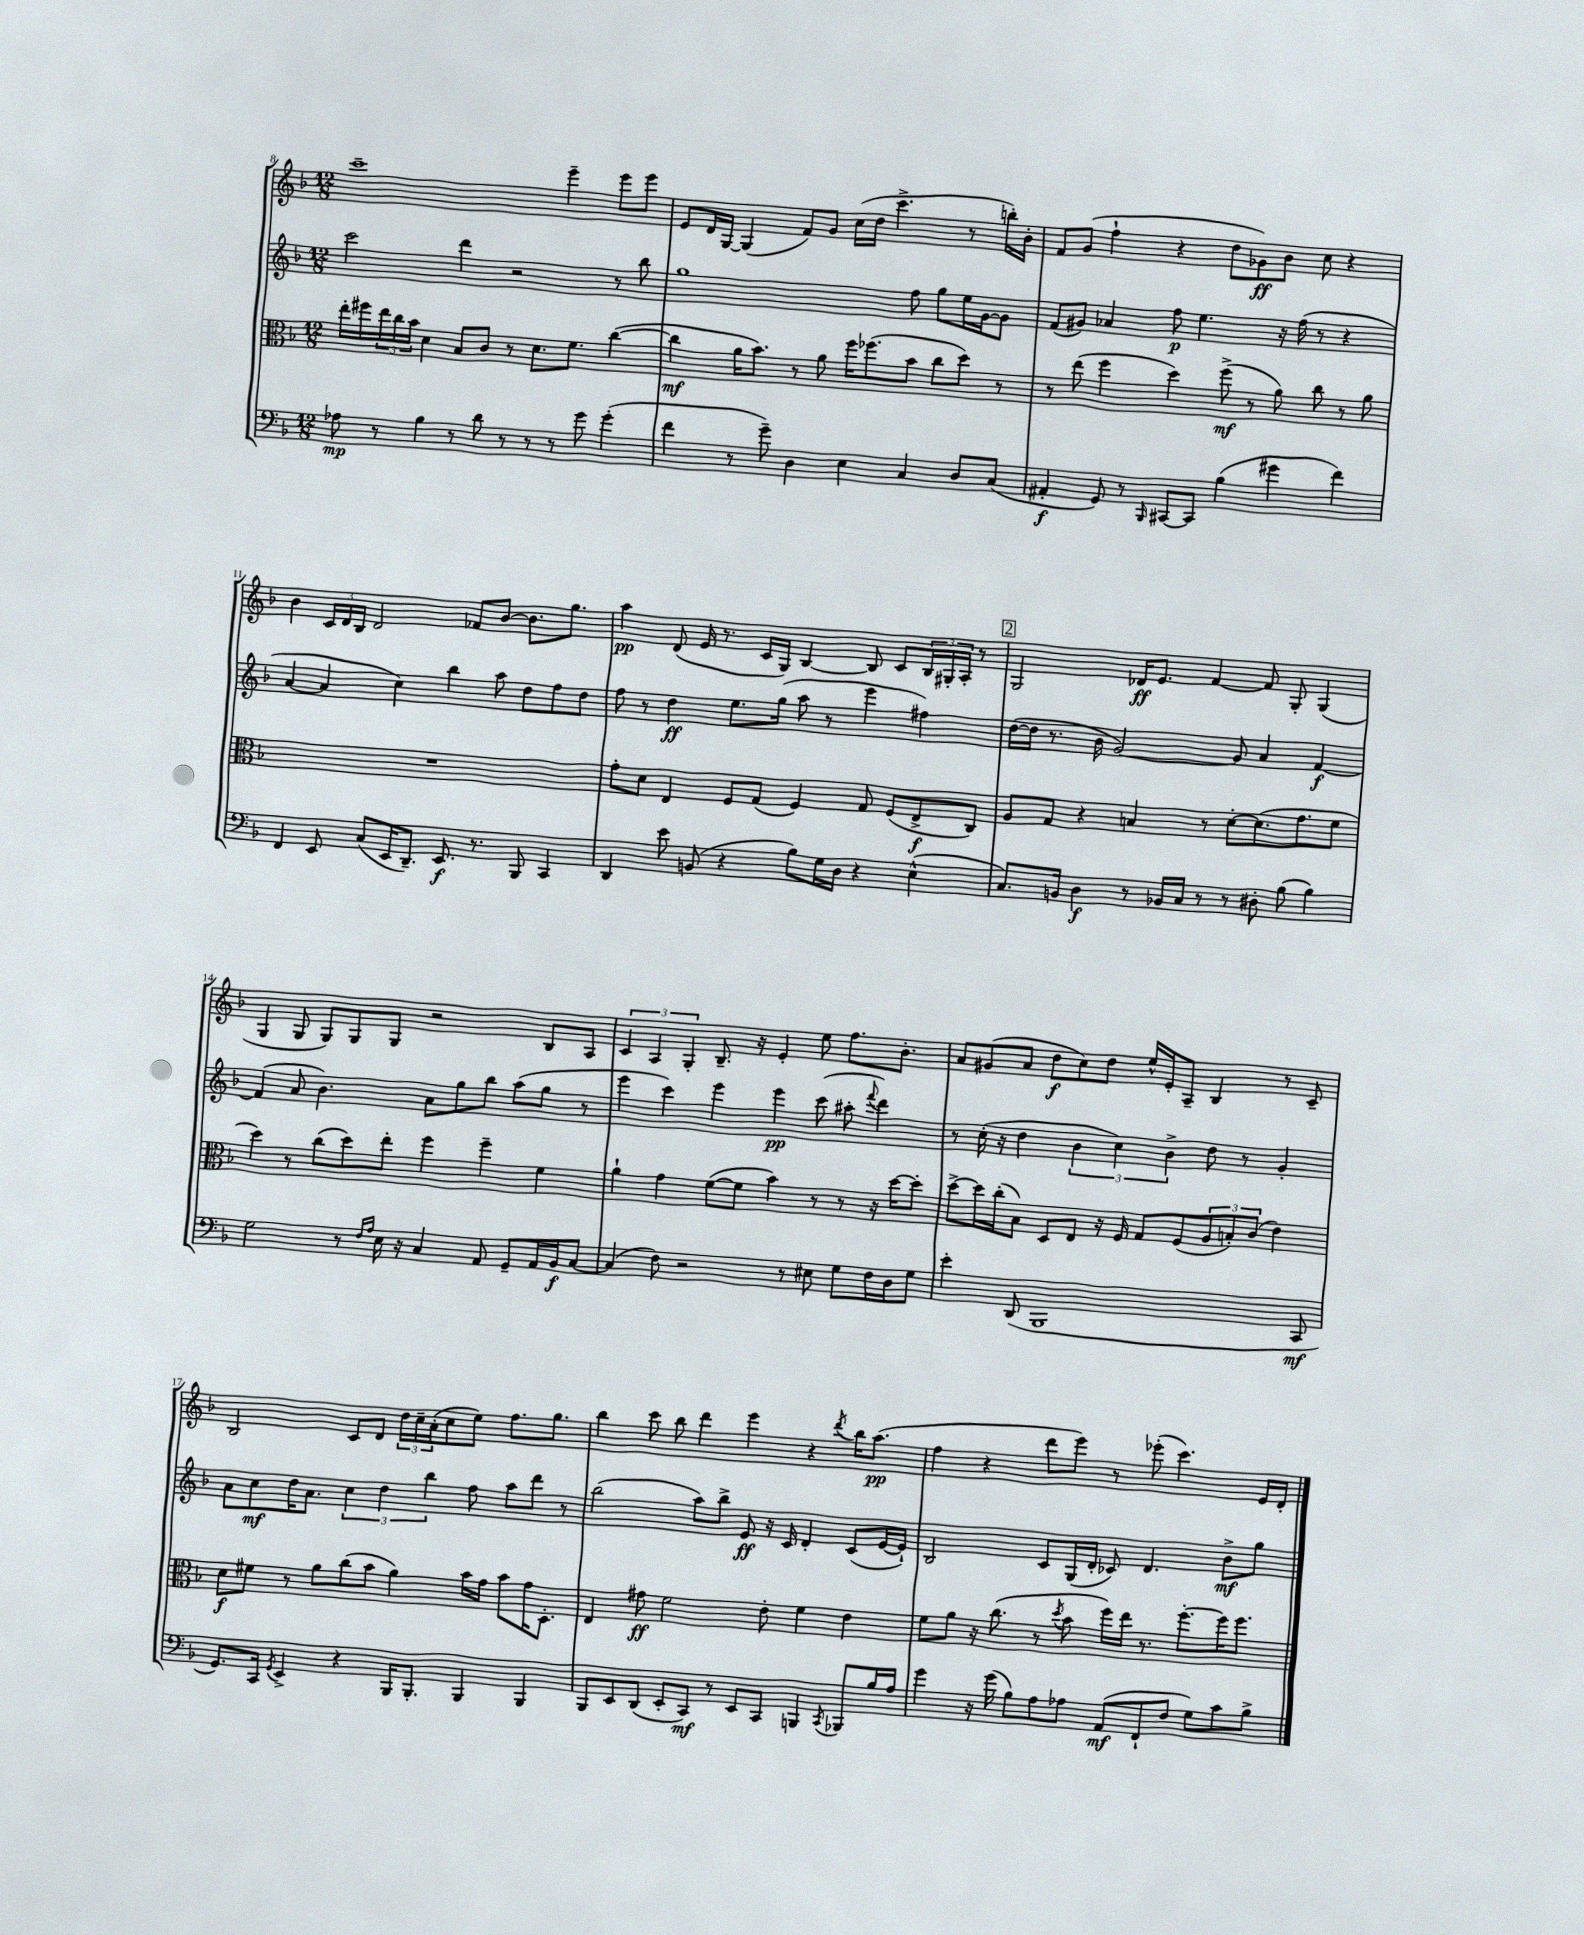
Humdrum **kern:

**kern	**dynam	**kern	**dynam	**kern	**dynam	**kern	**dynam
*part4	*part4	*part3	*part3	*part2	*part2	*part1	*part1
*staff4	*staff4	*staff3	*staff3	*staff2	*staff2	*staff1	*staff1
*clefF4	*	*clefC3	*	*clefG2	*	*clefG2	*
*k[b-]	*	*k[b-]	*	*k[b-]	*	*k[b-]	*
*M12/8	*	*M12/8	*	*M12/8	*	*M12/8	*
=8	=8	=8	=8	=8	=8	=8	=8
8A-X\	mp	16ee'\LL	.	2ccc\	.	1ccc~	.
.	.	16ff#X\	.	.	.	.	.
8r	.	24ee\	.	.	.	.	.
.	.	24cc\	.	.	.	.	.
.	.	24b-\JJ	.	.	.	.	.
4B-\	.	4d\	.	.	.	.	.
8r	.	8B-/L	.	4ddd\	.	.	.
8d\	.	8c/J	.	.	.	.	.
8r	.	8r	.	2r	.	.	.
8r	.	8.d\L	.	.	.	.	.
8r	.	.	.	.	.	4eee~\	.
.	.	8.f\J	.	.	.	.	.
8g\	.	.	.	.	.	.	.
(4g'\	.	([4cc\	.	8r	.	8eee\L	.
.	.	.	.	8bb-\	.	8eee\J	.
=9	=9	=9	=9	=9	=9	=9	=9
4f\	.	4cc\]	mf	1gg	.	8e/L	.
.	.	.	.	.	.	16d/L	.
.	.	.	.	.	.	[16G/JJ	.
8r	.	16a\KL	.	.	.	(4G/]	.
.	.	8.b-\J)	.	.	.	.	.
8g~\)	.	.	.	.	.	.	.
4D\	.	8r	.	.	.	8f/L)	.
.	.	8a\	.	.	.	8g/J	.
4E\	.	16ff\KL	.	.	.	(16cc\LL	.
.	.	(8.ff-X\	.	.	.	16dd\JJ	.
.	.	.	.	.	.	4.ccc^\	.
4C/	.	8b-\J	.	8ff\	.	.	.
.	.	8cc\L	.	8gg\L	.	.	.
8D/L	.	8dd\J)	.	16ee\L	.	8r	.
.	.	.	.	[16g\J	.	.	.
(8C/J	.	8r	.	8g\J]	.	16bbn'\LL)	.
.	.	.	.	.	.	16b-'\JJ	.
=10	=10	=10	=10	=10	=10	=10	=10
4AA#X'/	f	8r	.	(8f/L	.	8f/L	.
.	.	(8ee\	.	8g#X/J)	.	(8g/J	.
8GG/)	.	4ff\	.	4a-X/	.	4ff`\	.
8r	.	.	.	.	.	.	.
16qqBBB-/	.	.	.	.	.	.	.
[8CC#X/L	.	4dd\)	.	8ff\	p	4r	.
8CC#/J]	.	.	.	4.ee\	.	.	.
(4B-\	.	(8ff^\	mf	.	.	8dd\L	.
.	.	8r	.	.	.	8g-X\)	ff
4g#X\	.	8a\)	.	16r	.	8b-\J	.
.	.	.	.	(16ff\	.	.	.
.	.	8cc\	.	8r	.	8cc\	.
4f\)	.	8r	.	4r	.	4r	.
.	.	8a\	.	.	.	.	.
!!LO:LB:g=z
=11	=11	=11	=11	=11	=11	=11	=11
4FF/	.	1.r	.	[4a/	.	4b-\	.
8EE/	.	.	.	4a/]	.	24c/LL	.
.	.	.	.	.	.	24d/	.
.	.	.	.	.	.	24B-/JJ	.
(8C/L	.	.	.	.	.	2d/	.
16EE/K	.	.	.	4cc\)	.	.	.
8.DD~/J)	.	.	.	.	.	.	.
8.EE/	f	.	.	4bb-\	.	.	.
.	.	.	.	.	.	8f-X/L	.
8.r	.	.	.	.	.	.	.
.	.	.	.	8aa\	.	[8b-/J	.
8BBB-/	.	.	.	8dd\L	.	8.b-\L]	.
4CC/	.	.	.	8ff\	.	.	.
.	.	.	.	.	.	8.gg\J	.
.	.	.	.	8dd\J	.	.	.
=12	=12	=12	=12	=12	=12	=12	=12
4DD/	.	8g'\L	.	8ff\	.	4aa\	pp
.	.	8d\J	.	8r	.	.	.
8e\	.	4E/	.	4dd\	ff	(8d/	.
(8BBn/	.	.	.	.	.	16e/	.
.	.	.	.	.	.	8.r	.
4r	.	8F/L	.	8.ee\L	.	.	.
.	.	(8G/J	.	.	.	16c/LL	.
.	.	.	.	(16gg\Jk	.	16G/JJ)	.
8B-\L)	.	4F/)	.	8aa\	.	[4B-/	.
16G\L	.	.	.	8r	.	.	.
16D\JJ	.	.	.	.	.	.	.
4r	.	8G/	.	4eee\	.	8B-/]	.
.	.	(8F/L	.	.	.	8c/L	.
(4E^^\	.	8E^/	f	4ff#X\)	.	24B-/L	.
.	.	.	.	.	.	24G#X'/	.
.	.	.	.	.	.	24A'/JJ	.
.	.	8C/J)	.	.	.	8r	.
!!LO:REH:place=s1:t=2
=13	=13	=13	=13	=13	=13	=13	=13
8.C/L)	.	8A/L	.	([16dd\LL	.	2G/	.
.	.	.	.	16dd\JJ]	.	.	.
.	.	8G/J	.	8.r	.	.	.
16BBn/Jk	.	.	.	.	.	.	.
4D\	f	4r	.	.	.	.	.
.	.	.	.	16b-\	.	.	.
.	.	.	.	[2g/)	.	.	.
8r	.	4Bn/	.	.	.	16d-X/KL	ff
.	.	.	.	.	.	8.e/J	.
16BB-X/LL	.	.	.	.	.	.	.
16C/JJ	.	.	.	.	.	.	.
8r	.	8r	.	.	.	[4f/	.
8r	.	[8d'\L	.	8g/]	.	.	.
8D#X'\	.	(8.d\]	.	4a/	.	8f/]	.
(8B-\	.	.	.	.	.	8G'/	.
.	.	8.g\	.	.	.	.	.
4B-\)	.	.	.	[4f/	f	(4G/	.
.	.	8f\J	.	.	.	.	.
!!LO:LB:g=z
=14	=14	=14	=14	=14	=14	=14	=14
2G\	.	4dd\)	.	(4f/]	.	4G/	.
.	.	8r	.	8a/	.	8G/	.
.	.	(8cc\L	.	4.b-\)	.	8G/L)	.
8r	.	8dd\)	.	.	.	8G/	.
16qqF/LL	.	.	.	.	.	.	.
16qqA/JJ	.	.	.	.	.	.	.
16E\	.	8ee'\J	.	.	.	8G/J	.
16r	.	.	.	.	.	.	.
4C/	.	4ff\	.	8a\L	.	2r	.
.	.	.	.	8gg\	.	.	.
8AA/	.	4ff~\	.	8bb-\J	.	.	.
8GG~/L	.	.	.	(8aa\L	.	.	.
16AA/L	.	4f\	.	8gg\J	.	8B-/L	.
16BB-/J	f	.	.	.	.	.	.
[8C/J	.	.	.	8r	.	8A/J	.
=15	=15	=15	=15	=15	=15	=15	=15
(4C/]	.	4a`\	.	4eee\	.	6c/	.
.	.	.	.	.	.	6A/	.
8F\)	.	4g\	.	4ccc\)	.	.	.
.	.	.	.	.	.	6G'/	.
2r	.	.	.	.	.	.	.
.	.	([8f\L	.	4eee\	.	8.B-~/	.
.	.	8f\J]	.	.	.	.	.
.	.	.	.	.	.	16r	.
.	.	4b-\)	.	4eee\	pp	4e'/	.
8r	.	.	.	.	.	.	.
8E#X\	.	8r	.	(8ccc\	.	8ee\	.
8G\L	.	8r	.	8aa#X'\	.	8.ff\L	.
.	.	.	.	8qqfff/	.	.	.
16F\L	.	16r	.	4ddd\)	.	.	.
16D\J	.	[16dd\KL	.	.	.	8.b-'\J	.
8G\J	.	8dd'\J]	.	.	.	.	.
=16	=16	=16	=16	=16	=16	=16	=16
4e'\	.	[8dd^\L	.	8r	.	8a/L	.
.	.	16dd\L]	.	(16cc'\	.	(8g#X/	.
.	.	(16cc'\J	.	16r	.	.	.
(8DD/	.	8B-\J)	.	4dd\	.	8a/J	.
1BBB-	.	8D/L	.	.	.	8dd\L	f
.	.	8E/J	.	6b-\	.	8cc\)	.
.	.	16r	.	.	.	8dd\J	.
.	.	.	.	6cc\)	.	.	.
.	.	16F/	.	.	.	.	.
.	.	8G/L	.	.	.	16ee^^/LL	.
.	.	.	.	.	.	16e'/J	.
.	.	.	.	6b-^\	.	.	.
.	.	(8F/	.	.	.	8A~/J	.
.	.	12A/	.	8dd\	.	4B-/	.
.	.	12Bn'/)	.	.	.	.	.
.	.	.	.	8r	.	.	.
.	.	(12c/J	.	.	.	.	.
.	.	4e\)	.	4g'/	.	8r	.
8CC/	mf	.	.	.	.	8c~/	.
!!LO:LB:g=z
=17	=17	=17	=17	=17	=17	=17	=17
8.GG/L)	.	8d\L	f	8a\L	.	2B-/	.
.	.	8f#X\J	.	8cc\	mf	.	.
16CC/Jk	.	.	.	.	.	.	.
8qGG/	.	.	.	.	.	.	.
4EE^/	.	8r	.	16dd\K	.	.	.
.	.	.	.	8.a\J	.	.	.
.	.	8a\L	.	.	.	.	.
4r	.	(8cc\	.	6cc\	.	8c/L	.
.	.	8b-\J	.	.	.	8d/J	.
.	.	.	.	6dd\	.	.	.
16BBB-/KL	.	4a\)	.	.	.	24dd\LL	.
.	.	.	.	.	.	24cc~\	.
8.BBB-'/J	.	.	.	.	.	.	.
.	.	.	.	6bb-\	.	(24a'\J	.
.	.	.	.	.	.	8cc\	.
4BBB-/	.	16b-\LL	.	8ff\	.	8ee\J)	.
.	.	16g\JJ	.	.	.	.	.
.	.	8b-\L	.	8aa\L	.	8.ff\L	.
4BBB-/	.	16g\K	.	8ddd\J	.	.	.
.	.	8.D'\J	.	.	.	8.gg\J	.
.	.	.	.	8r	.	.	.
=18	=18	=18	=18	=18	=18	=18	=18
8BBB-/L	.	4E/	.	(2bb-\	.	4bb-\	.
8EE/	.	.	.	.	.	.	.
(8DD/J	.	8g#X\	ff	.	.	8ccc\	.
8EE'/L	.	2f\	.	.	.	8bb-\	.
8CC/J)	mf	.	.	8aa\L)	.	4ddd\	.
8r	.	.	.	8bb-^\J	.	.	.
8EE/L	.	.	.	8e/	ff	4eee\	.
8CC/J	.	8e'\	.	16r	.	.	.
.	.	.	.	16c/	.	.	.
4BBBn/	.	4f\	.	4d'/	.	4r	.
8qCC/	.	.	.	.	.	8qddd/	.
8BBB-X/L	.	4e\	.	(8c/L	.	16bb-\KL	.
.	.	.	.	.	.	(8.aa\J	pp
16B-/L	.	.	.	[16e/L	.	.	.
16A/JJ	.	.	.	16e`/JJ])	.	.	.
=19	=19	=19	=19	=19	=19	=19	=19
4g\	.	8f\L	.	2B-/	.	4ff\	.
.	.	8a\J	.	.	.	.	.
16r	.	16r	.	.	.	4r	.
(16g\	.	(8.cc\	.	.	.	.	.
8B-\L)	.	.	.	.	.	.	.
8A\	.	8r	.	8c/L	.	8ddd\L	.
.	.	8qdd/	.	.	.	.	.
8A-X\J	.	8b-\	.	(16G/L	.	8eee\J)	.
.	.	.	.	16d'/JJ	.	.	.
(8AA/L	mf	16ff\LL)	.	8c-X/)	.	8r	.
.	.	16ee\JJ	.	.	.	.	.
8FF`/	.	8.r	.	4.d/	.	(8eee-X'\	.
8F/J	.	.	.	.	.	4.ccc\)	.
.	.	[8.ff'\L	.	.	.	.	.
8G\L)	.	.	.	.	.	.	.
8c\	.	16ff\K]	.	8b-^\L	mf	.	.
.	.	8.ff\J	.	.	.	.	.
8B-^\J	.	.	.	8gg\J	.	16e/LL	.
.	.	.	.	.	.	16d'/JJ	.
==	==	==	==	==	==	==	==
*-	*-	*-	*-	*-	*-	*-	*-
